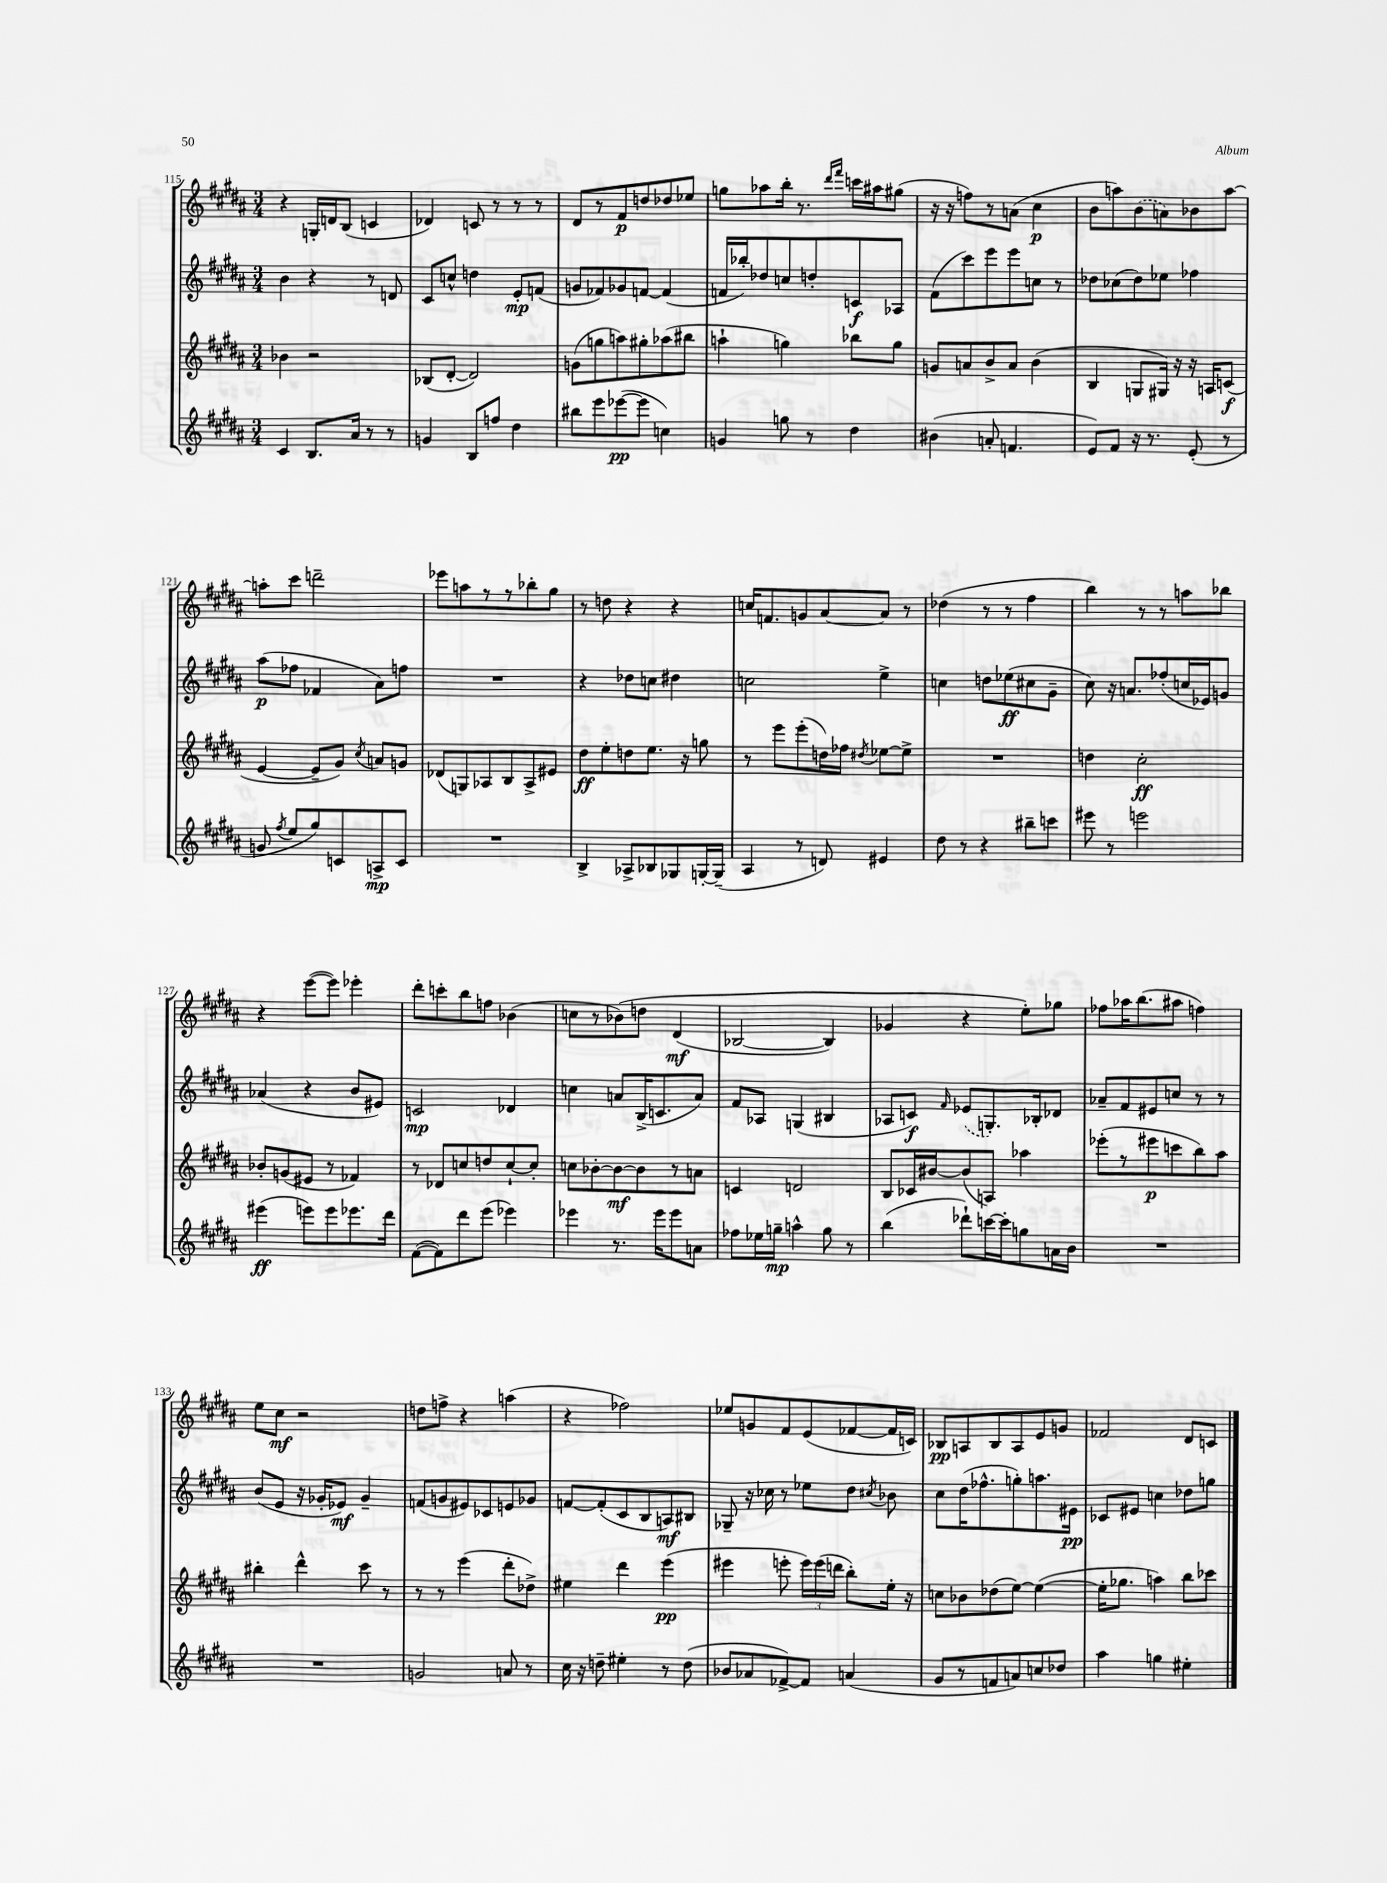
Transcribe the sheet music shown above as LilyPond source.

<<
\new StaffGroup <<
\new Staff = "s0" {
    \clef treble \key b \major \numericTimeSignature \time 3/4
    \autoBeamOff r4 g16[-. d'16 b8]( c'4 |
    des'4) c'8 r8 r8 r8 |
    dis'8[ r8 fis'8\p d''8 des''8 ees''8] |
    g''8[ aes''8 b''16]-. r8. \grace { dis'''16[ fis'''16] } c'''16[ ais''16 gis''8]( |
    r16 r16 f''8[) r8 a'8]( cis''4\p |
    b'8[ a''8) \once \slurDashed b'8( a'8) bes'8 a''8]~ |
    a''8[-. cis'''8] d'''2-- |
    ees'''8[ a''8 r8 r8 bes''8-. gis''8] |
    r8 d''8 r4 r4 |
    c''16[ f'8. g'8 ais'8~ ais'8] r8 |
    des''4( r8 r8 fis''4 |
    b''4) r8 r8 a''8[ bes''8] |
    r4 e'''8[~( e'''8]) ees'''4-. |
    dis'''8[-. c'''8-. b''8 f''8] bes'4( |
    c''8[ r8 bes'8)\( d''8] dis'4\mf( |
    bes2~ bes4) |
    ges'4 r4 e''8[-.\) ges''8] |
    fes''8[ aes''16 b''8.( ais''8] f''4) |
    e''8[ cis''8]\mf r2 |
    d''8[ f''8]-> r4 a''4( |
    r4 fes''2) |
    ees''8[ g'8 fis'8 e'8( fes'8~ fes'16 c'16]) |
    bes8[\pp a8 bes8 a8 e'8 g'8] |
    fes'2 dis'8[ c'8] \bar "|." |
}
\new Staff = "s1" {
    \clef treble \key b \major \numericTimeSignature \time 3/4
    \autoBeamOff b'4 r4 r8 d'8 |
    cis'8[ c''8]-^ d''4 e'8[-.\mp f'8]( |
    g'8[ fes'8) ges'8 f'8]~ f'4( |
    f'16[ bes''16-.) des''8 c''8 d''8-. c'8\f aes8] |
    fis'8[( cis'''8) e'''8 e'''8 c''8] r8 |
    des''8[ ces''8( des''8) ees''8] fes''4 |
    ais''8[\p( fes''8] fes'4 ais'8[) f''8] |
    R2. |
    r4 des''8[ c''8] dis''4 |
    c''2 e''4-> |
    c''4 d''8[ ees''8\ff( cis''8 gis'8]-- |
    cis''8) r16 a'8.[ fes''8-.( c''16 ees'16) g'8] |
    aes'4( r4 b'8[ eis'8]) |
    c'2\mp des'4 |
    c''4 a'8[ b16->( c'8. a'8]) |
    fis'8[ aes8] g4( bis4 |
    aes8[ c'8]\f) \grace { fis'16 } \once \slurDashed ees'8[( g8.-.) bes16-. des'8] |
    aes'8[-- fis'8 eis'8 c''8] r8 r8 |
    b'8[( e'8] r16 ges'16[-. ees'8]\mf) ges'4-- |
    f'8[( g'8 eis'8) ces'8 e'8 ges'8] |
    f'8[~ f'8-.( cis'8 b8 a8\mf) bis8] |
    ges8-- r16 ces''16 r8 ees''8[ dis''8] \acciaccatura { cis''8 } bes'8 |
    cis''8[ dis''16( fes''8.-^ g''8-.) a''8. eis'16]\pp |
    ces'8[ eis'8] c''4 des''8[ g''8] \bar "|." |
}
\new Staff = "s2" {
    \clef treble \key b \major \numericTimeSignature \time 3/4
    \autoBeamOff bes'4 r2 |
    bes8[( dis'8]~-. dis'2) |
    g'8[( g''8 a''8) gis''8-. aes''8( bis''8] |
    a''4-! g''4) bes''8[ g''8] |
    g'8[ a'8 b'8-> a'8] b'4( |
    b4 g8[ gis16]) r16 r16 a16[ c'8]\f( |
    e'4~ e'8[-- gis'8]) \acciaccatura { cis''8 } a'8[ g'8] |
    des'8[( g8) aes8 b8 aes8-> eis'8] |
    dis''8[\ff e''8-. d''8 e''8.] r16 g''8 |
    r8 e'''8[ e'''8-.( d''16) fes''16] \acciaccatura { dis''8 } ees''8[~ ees''8]-> |
    R2. |
    d''4 cis''2-.\ff |
    bes'8[-. g'8( eis'8] r8 fes'4) |
    r8 des'8[ c''8 d''8 c''8~-! c''8]-. |
    c''8[ bes'8~-. bes'8~\mf bes'8 r8 a'8] |
    c'4 d'2 |
    b8[ ces'16 bis'16~ bis'8( a8]) aes''4 |
    ees'''8[-.( r8 eis'''8\p c'''8 b''8) ais''8] |
    bis''4-. dis'''4-^ cis'''8 r8 |
    r8 r8 e'''4( dis'''8[-. des''8]->) |
    eis''4 dis'''4 e'''4\pp( |
    eis'''4 e'''8-. \tuplet 3/2 { e'''16[) e'''16( d'''16] } b''8[-.) e''16]-. r16 |
    c''8[ bes'8 des''8( e''8]~) e''4~( |
    e''16[-. ges''8.] a''4) b''8[ ces'''8] \bar "|." |
}
\new Staff = "s3" {
    \clef treble \key b \major \numericTimeSignature \time 3/4
    \autoBeamOff cis'4 b8.[ ais'16] r8 r8 |
    g'4 b8[ f''8] dis''4 |
    bis''8[ e'''8 ees'''8~\pp( ees'''8] c''4) |
    g'4 g''8 r8 dis''4 |
    bis'4( a'8-. f'4. |
    e'8[) fis'8] r16 r8. e'8-.( r8 |
    g'8 \acciaccatura { fis''8 } e''8[ gis''8) c'8 a8->\mp c'8] |
    R2. |
    b4-> aes8[-> bes8 ges8 g16~-. g16]--( |
    ais4 r8 d'8) eis'4 |
    dis''8 r8 r4 bis''8[-- c'''8] |
    eis'''8 r8 e'''2 |
    eis'''4\ff( e'''8[) e'''8 ees'''8. dis'''16] |
    fis'8[~( fis'8) dis'''8 e'''8]( ees'''4) |
    ees'''4 r8. ees'''16[ ees'''8 a'8] |
    fes''8[ ees''16 g''16]--\mp a''4-^ g''8 r8 |
    b''4( des'''8[-!) c'''16~ c'''16-. g''8 a'16 b'16] |
    R2. |
    R2. |
    g'2 a'8 r8 |
    cis''16 r16 d''8-- eis''4-. r8 d''8( |
    bes'8[ aes'8 fes'8~->) fes'8] a'4( |
    gis'8[ r8 f'8 a'8) c''8 des''8] |
    ais''4 g''4 eis''4-. \bar "|." |
}
>>
>>
\layout { \context { \Score currentBarNumber = #115 } }
